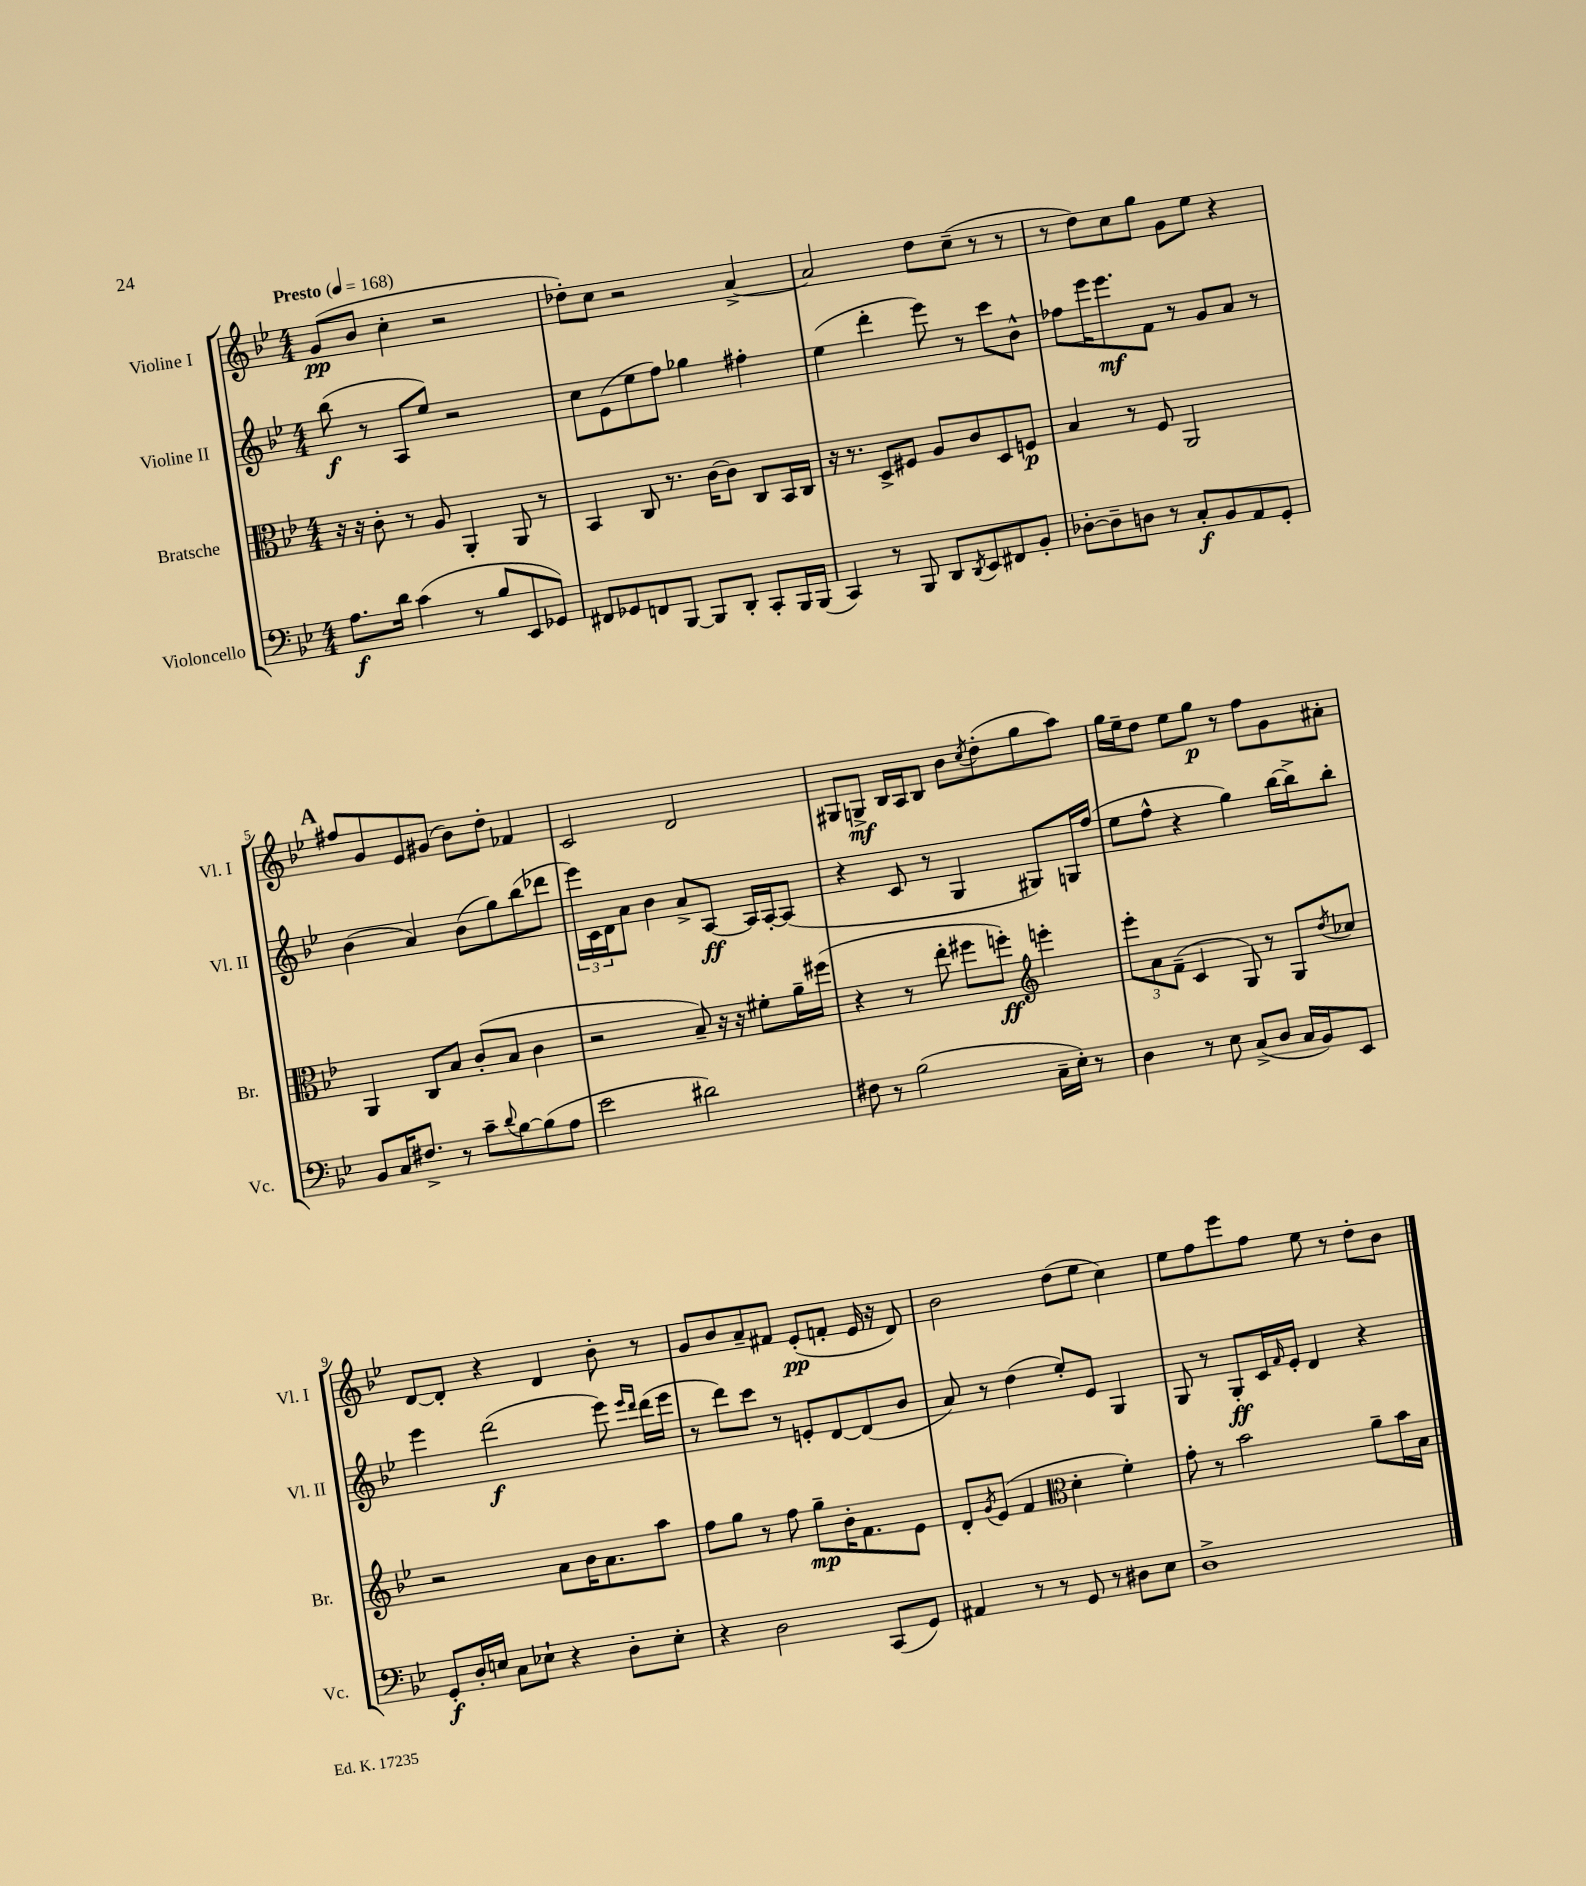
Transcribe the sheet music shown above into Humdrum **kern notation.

**kern	**dynam	**kern	**dynam	**kern	**dynam	**kern	**dynam
*part4	*part4	*part3	*part3	*part2	*part2	*part1	*part1
*staff4	*staff4	*staff3	*staff3	*staff2	*staff2	*staff1	*staff1
*I"Violoncello	*	*I"Bratsche	*	*I"Violine II	*	*I"Violine I	*
*I'Vc.	*	*I'Br.	*	*I'Vl. II	*	*I'Vl. I	*
*clefF4	*	*clefC3	*	*clefG2	*	*clefG2	*
*k[b-e-]	*	*k[b-e-]	*	*k[b-e-]	*	*k[b-e-]	*
*M4/4	*	*M4/4	*	*M4/4	*	*M4/4	*
*MM168	*	*MM168	*	*MM168	*	*MM168	*
=1	=1	=1	=1	=1	=1	=1	=1
!	!	!	!	!	!	!LO:TX:a:B:t=Presto	!
8.A\L	f	16r	.	(8bb-\	f	(8g/L	pp
.	.	16r	.	.	.	.	.
.	.	8c'\	.	8r	.	8b-/J	.
16d\Jk	.	.	.	.	.	.	.
(4c\	.	8r	.	8A/L	.	4cc'\	.
.	.	8A/	.	8ee-/J)	.	.	.
8r	.	4AA'/	.	2r	.	2r	.
8B-/L	.	.	.	.	.	.	.
8EE-/	.	8AA/	.	.	.	.	.
8GG-X/J)	.	8r	.	.	.	.	.
=2	=2	=2	=2	=2	=2	=2	=2
8FF#X/L	.	4BB-/	.	8cc\L	.	8dd-X'\L)	.
8GG-X/	.	.	.	(8e-\	.	8cc\J	.
8FFn/	.	8C/	.	8ee-\	.	2r	.
[8BBB-/J	.	8.r	.	8ff\J)	.	.	.
8BBB-/L]	.	.	.	4gg-X\	.	.	.
.	.	[16c\KL	.	.	.	.	.
8DD'/J	.	8c\J]	.	.	.	.	.
8CC'/L	.	8C/L	.	4ff#X'\	.	[4a^/	.
16BBB-/L	.	16BB-/L	.	.	.	.	.
(16BBB-/JJ	.	16C/JJ	.	.	.	.	.
=3	=3	=3	=3	=3	=3	=3	=3
4CC/)	.	16r	.	(4ee-\	.	2a/]	.
.	.	8.r	.	.	.	.	.
8r	.	8D^/L	.	4ddd'\	.	.	.
8BBB-/	.	8F#X/J	.	.	.	.	.
8DD/L	.	8A/L	.	8eee-\)	.	8dd\L	.
8qDD/	.	.	.	.	.	.	.
8EE-/	.	8c/	.	8r	.	(8cc~\J	.
8FF#X/	.	8D/	.	8ccc\L	.	8r	.
8BB-'/J	.	8Fn/J	p	8b-^^\J	.	8r	.
=4	=4	=4	=4	=4	=4	=4	=4
[8D-X'\L	.	4B-/	.	8ff-X\L	.	8r	.
8D-~\]	.	.	.	16eee-\K	.	8dd\L)	.
.	.	.	.	8.eee-\	mf	.	.
8Dn\J	.	8r	.	.	.	8cc\	.
8r	.	8F/	.	8f\J	.	8gg\J	.
8C'/L	f	2AA/	.	8r	.	8g\L	.
8BB-/	.	.	.	8g/L	.	8ee-\J	.
8AA/	.	.	.	8a/J	.	4r	.
8GG'/J	.	.	.	8r	.	.	.
!!LO:LB:g=z
!!LO:REH:place=s1:t=A
=5	=5	=5	=5	=5	=5	=5	=5
8BB-/L	.	4AA/	.	(4b-\	.	8ff#X/L	.
16C/K	.	.	.	.	.	8g/	.
8.F#X^/J	.	.	.	.	.	.	.
.	.	8C/L	.	4a/)	.	8e-/	.
8r	.	8B-/J	.	.	.	(8g#X/J	.
8c~\L	.	(8c'/L	.	(8b-\L	.	8b-\L)	.
8qqd/	.	.	.	.	.	.	.
[8B-\	.	8B-/J	.	8gg\)	.	8dd'\J	.
(8B-\]	.	4c\	.	(8bb-\	.	4f-X/	.
8A\J	.	.	.	8ddd-X\J	.	.	.
=6	=6	=6	=6	=6	=6	=6	=6
2e-\	.	2r	.	24eee-\LL)	.	2c/	.
.	.	.	.	24c\	.	.	.
.	.	.	.	24d\J	.	.	.
.	.	.	.	8a\J	.	.	.
.	.	.	.	4b-\	.	.	.
2d#X\)	.	8B-~/)	.	8a^/L	.	2d/	.
.	.	16r	.	[8A/J	ff	.	.
.	.	16r	.	.	.	.	.
.	.	8f#X'\L	.	16A/LL]	.	.	.
.	.	.	.	[16A'/J	.	.	.
.	.	16a~\L	.	(8A/J]	.	.	.
.	.	(16ff#X\JJ	.	.	.	.	.
=7	=7	=7	=7	=7	=7	=7	=7
8F#X\	.	4r	.	4r	.	8G#X/L	.
8r	.	.	.	.	.	8Gn^/J	mf
(2B-\	.	8r	.	8c/	.	16B-/LL	.
.	.	.	.	.	.	16A/J	.
.	.	8ee-'\	.	8r	.	8B-/J	.
.	.	8ff#X\L	.	4G/	.	8b-\L	.
.	.	.	.	.	.	8qcc/	.
.	.	8ffn'\J)	ff	.	.	(8dd'\	.
*	*	*clefG2	*	*	*	*	*
16C~\LL	.	4eeen'\	.	8G#X/L)	.	8gg\	.
16E-'\JJ)	.	.	.	.	.	.	.
8r	.	.	.	16Gn/L	.	8aa\J)	.
.	.	.	.	(16ff/JJ	.	.	.
=8	=8	=8	=8	=8	=8	=8	=8
4D\	.	12eee-'\L	.	8ee-\L	.	16gg\LL	.
.	.	.	.	.	.	16ee-~\J	.
.	.	12a\	.	.	.	.	.
.	.	.	.	8ff^^\J	.	8dd\J	.
.	.	(12f~\J	.	.	.	.	.
8r	.	4c/	.	4r	.	8ee-\L	.
8E-\	.	.	.	.	.	8gg\J	p
(8C^/L	.	8G/)	.	4gg\)	.	8r	.
8D/J	.	8r	.	.	.	8ff\L	.
16C/LL	.	8G/L	.	[16bb-\LL	.	8g\	.
16BB-/J)	.	.	.	16bb-^\J]	.	.	.
.	.	8qdd/	.	.	.	.	.
8EE-/J	.	8cc-X/J	.	8bb-'\J	.	8a#X'\J	.
!!LO:LB:g=z
=9	=9	=9	=9	=9	=9	=9	=9
8GG'/L	f	2r	.	4eee-\	.	[8d/L	.
16D'/L	.	.	.	.	.	8d'/J]	.
16En/JJ	.	.	.	.	.	.	.
8C\L	.	.	.	(2ddd\	f	4r	.
8E-X`\J	.	.	.	.	.	.	.
4r	.	8a\L	.	.	.	4d/	.
.	.	16b-\K	.	.	.	.	.
.	.	8.a\	.	.	.	.	.
8D'\L	.	.	.	8eee-\)	.	8b-'\	.
.	.	.	.	16qqeee-/LL	.	.	.
.	.	.	.	16qqddd/JJ	.	.	.
8E-'\J	.	8aa\J	.	(16ddd\LL	.	8r	.
.	.	.	.	16eee-\JJ	.	.	.
=10	=10	=10	=10	=10	=10	=10	=10
4r	.	8ff\L	.	8r	.	8g/L	.
.	.	8gg\J	.	8ddd\L)	.	8b-/	.
2D\	.	8r	.	8ccc\J	.	8a~/	.
.	.	8ff\	.	8r	.	8f#X/J	.
.	.	8gg~\L	mp	8en'/L	.	(8e-'/L	pp
.	.	16b-'\K	.	[8d/	.	8fn'/J	.
.	.	8.f\	.	.	.	.	.
(8CC/L	.	.	.	(8d/]	.	16e-/	.
.	.	.	.	.	.	16r	.
8GG/J)	.	8e-\J	.	8b-/J	.	8d/)	.
=11	=11	=11	=11	=11	=11	=11	=11
4AA#X/	.	8d'/L	.	8a/)	.	2b-\	.
.	.	8qg/	.	.	.	.	.
.	.	(8e-/J	.	8r	.	.	.
8r	.	4f/	.	(4dd\	.	.	.
8r	.	.	.	.	.	.	.
*	*	*clefC3	*	*	*	*	*
8GG/	.	4d'\	.	8ee-'/L)	.	(8dd\L	.
8r	.	.	.	8e-/J	.	8ee-\J	.
8D#X\L	.	4f'\)	.	4G/	.	4cc\)	.
8E-\J	.	.	.	.	.	.	.
=12	=12	=12	=12	=12	=12	=12	=12
1D^	.	8g'\	.	8G/	.	8ee-\L	.
.	.	8r	.	8r	.	8ff\	.
.	.	2b-\	.	8G'/L	ff	8eee-\	.
.	.	.	.	16c/L	.	8ff\J	.
.	.	.	.	16qqf/	.	.	.
.	.	.	.	16e-'/JJ	.	.	.
.	.	.	.	4d/	.	8ee-\	.
.	.	.	.	.	.	8r	.
.	.	8a~\L	.	4r	.	8dd'\L	.
.	.	16b-\L	.	.	.	8b-\J	.
.	.	16B-\JJ	.	.	.	.	.
==	==	==	==	==	==	==	==
*-	*-	*-	*-	*-	*-	*-	*-
